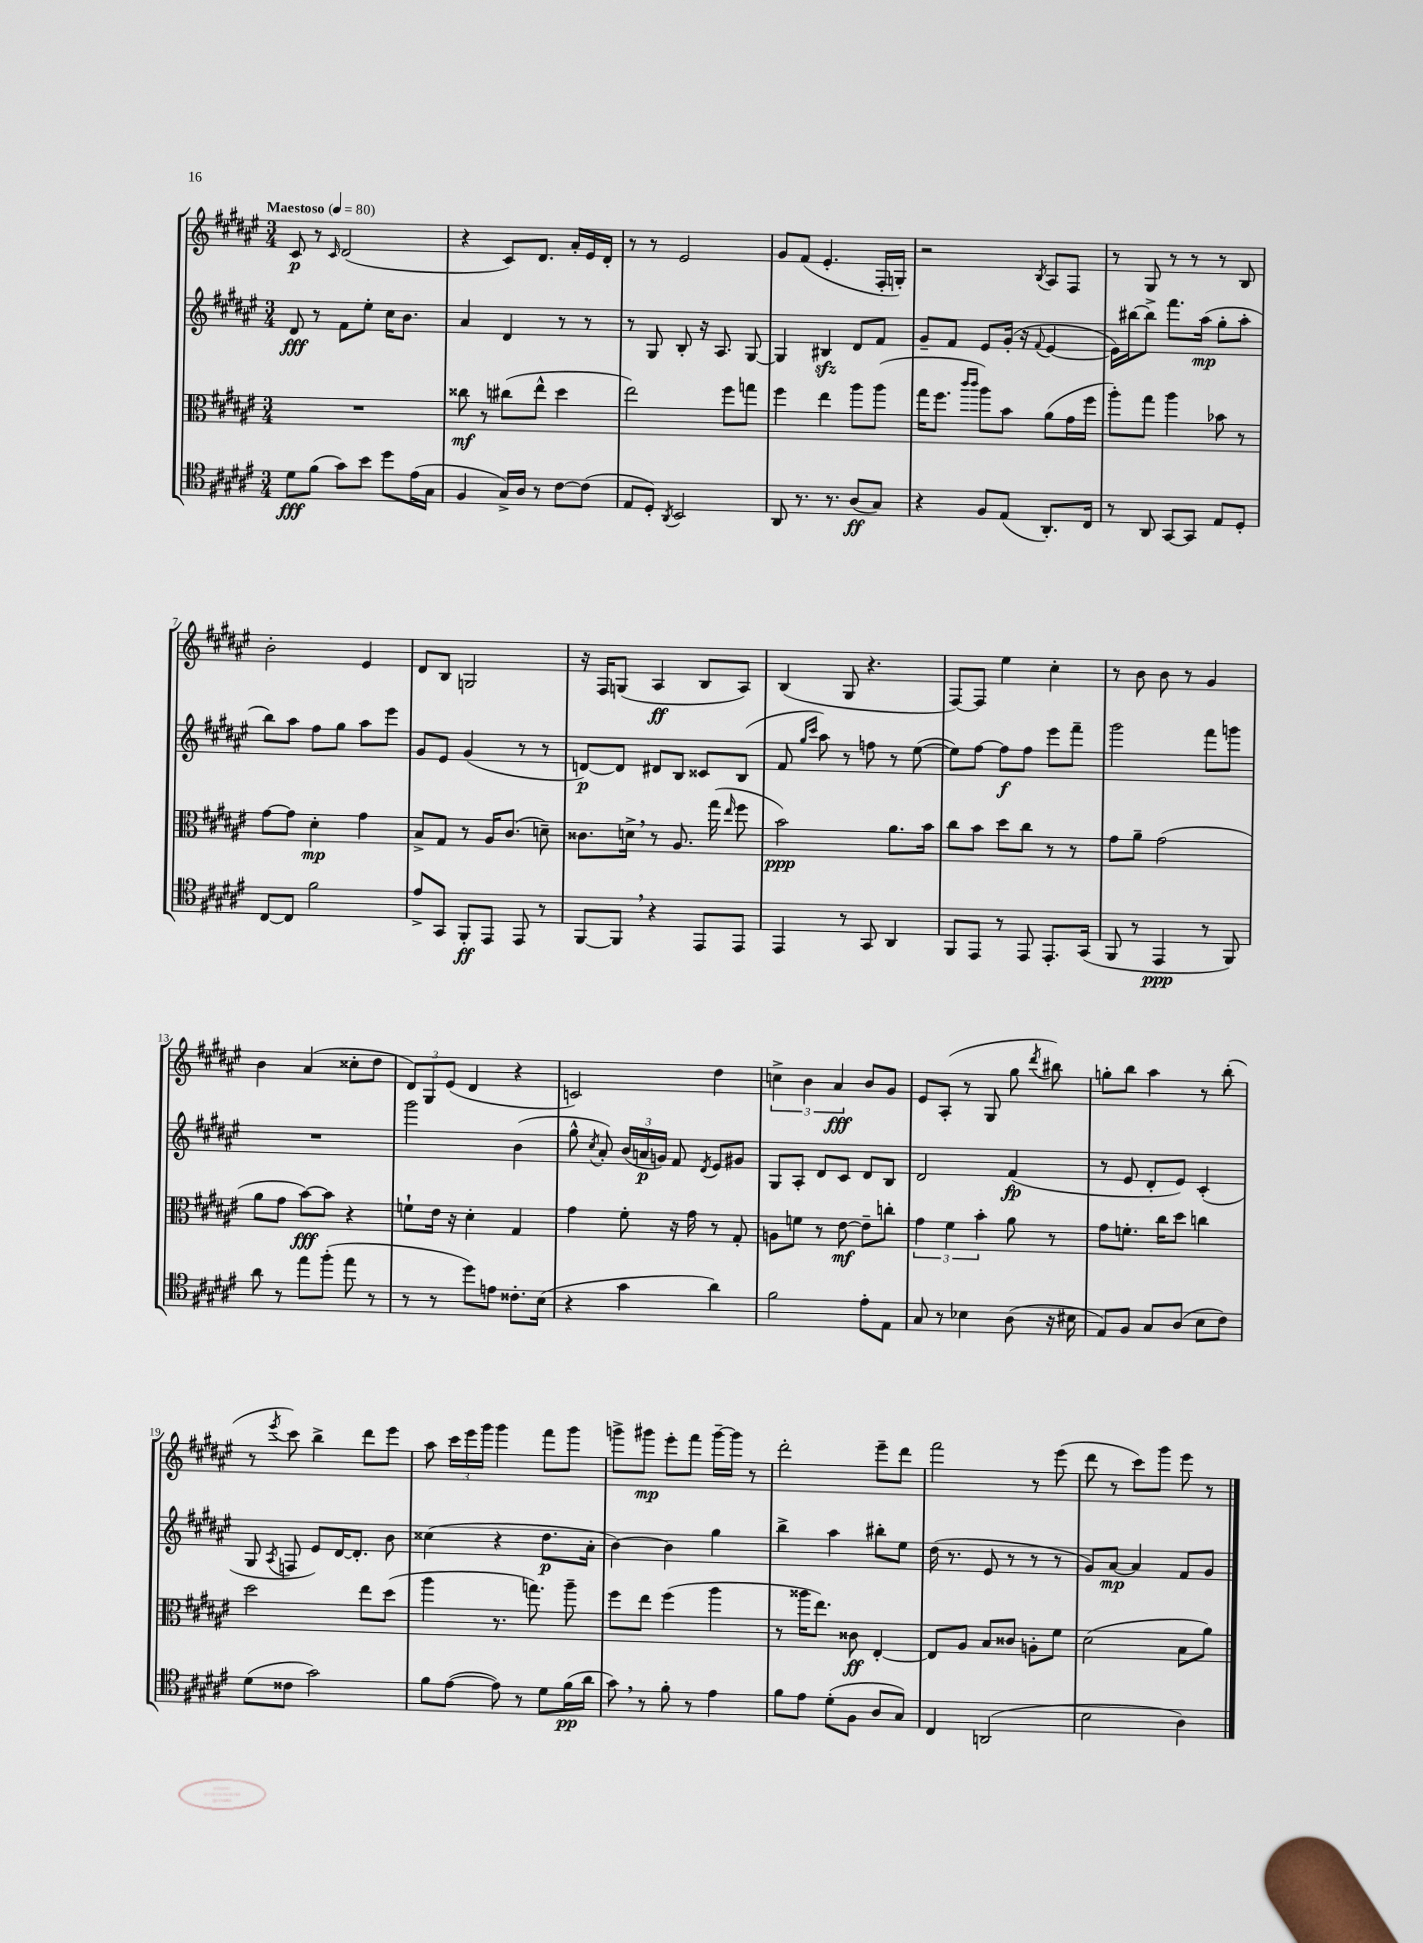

**kern	**kern	**kern	**kern
*staff4	*staff3	*staff2	*staff1
*clefC4	*clefC3	*clefG2	*clefG2
*k[f#c#g#d#a#e#]	*k[f#c#g#d#a#e#]	*k[f#c#g#d#a#e#]	*k[f#c#g#d#a#e#]
*M3/4	*M3/4	*M3/4	*M3/4
*MM80	*MM80	*MM80	*MM80
8d#	2.r	8d#	8c#
(8f#	.	8r	8r
.	.	.	16qqc#
8g#)	.	8f#	(2d#
8b	.	8ee#'	.
8dd#	.	16cc#	.
.	.	8.b	.
(16e#	.	.	.
16G#	.	.	.
=	=	=	=
4F#	8cc##	4a#	4r
.	8r	.	.
16G#^)	(8cc#	4d#	8c#)
16A#	.	.	.
8r	8ee#^^	.	8.d#
[8c#	4dd#	8r	.
.	.	.	16a#'
(8c#]	.	8r	16e#
.	.	.	16d#'
=	=	=	=
8E#	2ee#)	8r	8r
8D#')	.	8G#	8r
8qAA#	.	.	.
2BB	.	8B'	2e#
.	.	16r	.
.	.	8.A#	.
.	8ff#	.	.
.	8gg	[8G#	.
=	=	=	=
8AA#	4ff#	4G#]	8g#
8.r	.	.	(8f#
.	4ee#	4B#	4.e#'
8.r	.	.	.
(8A#	8aa#	8d#	.
8G#)	(8aa#	8f#	16F#'
.	.	.	16G')
=	=	=	=
4r	16gg#	8g#~	2r
.	8.ff#	.	.
.	.	8f#	.
.	16qqccc#	.	.
.	16qqccc#	.	.
8F#	8aa#)	8e#	.
(8E#	8b	(16g#'	.
.	.	16r	.
.	.	8qqf#	8qB
8.AA#')	(8a#	[4e#	8A#
.	16g#	.	8F#
16C#	16ff#	.	.
=	=	=	=
8r	8aa#')	16e#])	8r
.	.	[16bb#	.
8AA#	8gg#	8bb#^]	8G#
[8GG#	4aa#	8.fff#	8r
8GG#]	.	.	8r
.	.	(16aa#	.
8E#	8b-	8gg#'	8r
8D#'	8r	8aa#'	8B
=	=	=	=
[8C#	[8g#	8bb)	2b'
8C#]	8g#]	8aa#	.
2f#	4d#'	8ff#	.
.	.	8gg#	.
.	4g#	8aa#	4e#
.	.	8eee#	.
=	=	=	=
8e#^	8B^	8g#	8d#
8GG#	8G#	8e#	8B
8FF#'	8r	(4g#	2G
8EE#	16A#	.	.
.	(8.c#	.	.
8EE#	.	8r	.
8r	8d~)	8r	.
=	=	=	=
[8FF#	8.c##	[8d)	16r
.	.	.	16F#
8FF#]	.	8d]	(8G
.	16d^	.	.
4r	8r	8d#	4A#
.	8.A#	8B	.
8EE#	.	8c##	8B
.	(16gg#	.	.
.	16qqee#	.	.
8EE#	8ff#	(8B	8A#)
=	=	=	=
4EE#	2b)	8f#	(4B
.	.	16qqgg#	.
.	.	16qqccc#	.
.	.	8aa#)	.
8r	.	8r	8G#
8GG#	.	8ff	4.r
4AA#	8.a#	8r	.
.	.	([8ee#	.
.	16b	.	.
=	=	=	=
8FF#	8cc#	8ee#])	[8F#)
8EE#	8b	[8ff#	8F#]
8r	8dd#	8ff#]	4ee#
8EE#	8cc#	8ff#	.
8.EE#'	8r	8eee#	4cc#'
.	8r	8fff#~	.
(16GG#	.	.	.
=	=	=	=
8FF#	8g#	2ggg#	8r
8r	8a#~	.	8b
4EE#	(2g#	.	8b
.	.	.	8r
8r	.	8fff#	4g#
8FF#)	.	8ggg	.
=	=	=	=
8a#	8a#	2.r	4b
8r	8g#	.	.
8ee#	[8b)	.	(4a#
(8ff#'	8b]	.	.
8ee#	4r	.	8cc##'
8r	.	.	8dd#
=	=	=	=
8r	8f`	2ggg#	12d#)
.	.	.	12G#
8r	16e#	.	.
.	.	.	(12e#
.	16r	.	.
8dd#)	4d#'	.	4d#
8e	.	.	.
8.c##'	4G#	(4b	4r
(16B	.	.	.
=	=	=	=
4r	4g#	8gg#^^	2c)
.	.	8qcc#	.
.	.	8a#')	.
4g#	8f#'	(24b	.
.	.	24a	.
.	.	24g)	.
.	16r	8f#	.
.	16g#	.	.
.	.	8qd#	.
4a#)	8r	8e#	4dd#
.	8G#'	8g#	.
=	=	=	=
2f#	8A	8G#	6cc^
.	8f	8A#'	.
.	.	.	6b
.	8r	8d#	.
.	.	.	6a#
.	[8e#	8c#	.
8e#'	8e#~]	8d#	8b
8E#	8cc'	8B	8g#
=	=	=	=
8G#	6g#	2d#	8e#
8r	.	.	(8A#'
.	6f#	.	.
4B-	.	.	8r
.	6b'	.	.
.	.	.	8G#
(8A#	8a#	(4f#	8gg#
.	.	.	8qddd#
16r	8r	.	8bb#)
16B#	.	.	.
=	=	=	=
8E#)	8g#	8r	8gg'
8F#	8.f'	8e#	8bb
8G#	.	8d#'	4aa#
.	16cc#	.	.
(8A#	8dd#	8e#)	.
8B	4cc	(4c#'	8r
8c#)	.	.	(8bb'
=	=	=	=
(8d#	2dd#	8G#	8r
.	.	8qA#	8qeee#
8c##	.	8F	8ccc#)
2g#)	.	8e#)	4bb^
.	.	[16d#	.
.	.	8.d#']	.
.	8ee#	.	8ddd#
.	(8dd#	8b	8eee#
=	=	=	=
8f#	4aa#	(4cc##	8aa#
([8e#	.	.	24ccc#
.	.	.	24eee#
.	.	.	24ggg#
8e#])	8.r	4r	4ggg#
8r	.	.	.
.	8.gg)	.	.
8d#	.	8.dd#	8fff#
(16f#	8aa#~	.	8ggg#
16a#	.	16a#'	.
=	=	=	=
8g#)	8ff#	[4b)	8ggg^
8r	8ee#	.	8ggg#
8f#'	(4ff#	4b]	8eee#'
8r	.	.	8fff#
4e#	4aa#	4gg#	[16ggg#~
.	.	.	16ggg#]
.	.	.	8r
=	=	=	=
8f#	8r	4bb^	2ddd#'
8e#	16aa##	.	.
.	8.ee#)	.	.
(8d#'	.	4aa#	.
8F#	8c##	.	.
8A#	[4E#'	8bb#'	8eee#~
8G#)	.	8ee#	8ddd#
=	=	=	=
4C#	8E#]	(16dd#	2fff#
.	.	8.r	.
.	8A#	.	.
(2AA	8B	8e#	.
.	8c##	8r	.
.	8A'	8r	8r
.	8f#	8r	(8eee#
=	=	=	=
2B	(2d#	8g#)	8ddd#
.	.	[8a#	8r
.	.	4a#]	8ccc#)
.	.	.	8ggg#
4A#)	8B	8f#	8eee#
.	8a#)	8g#	8r
==	==	==	==
*-	*-	*-	*-
